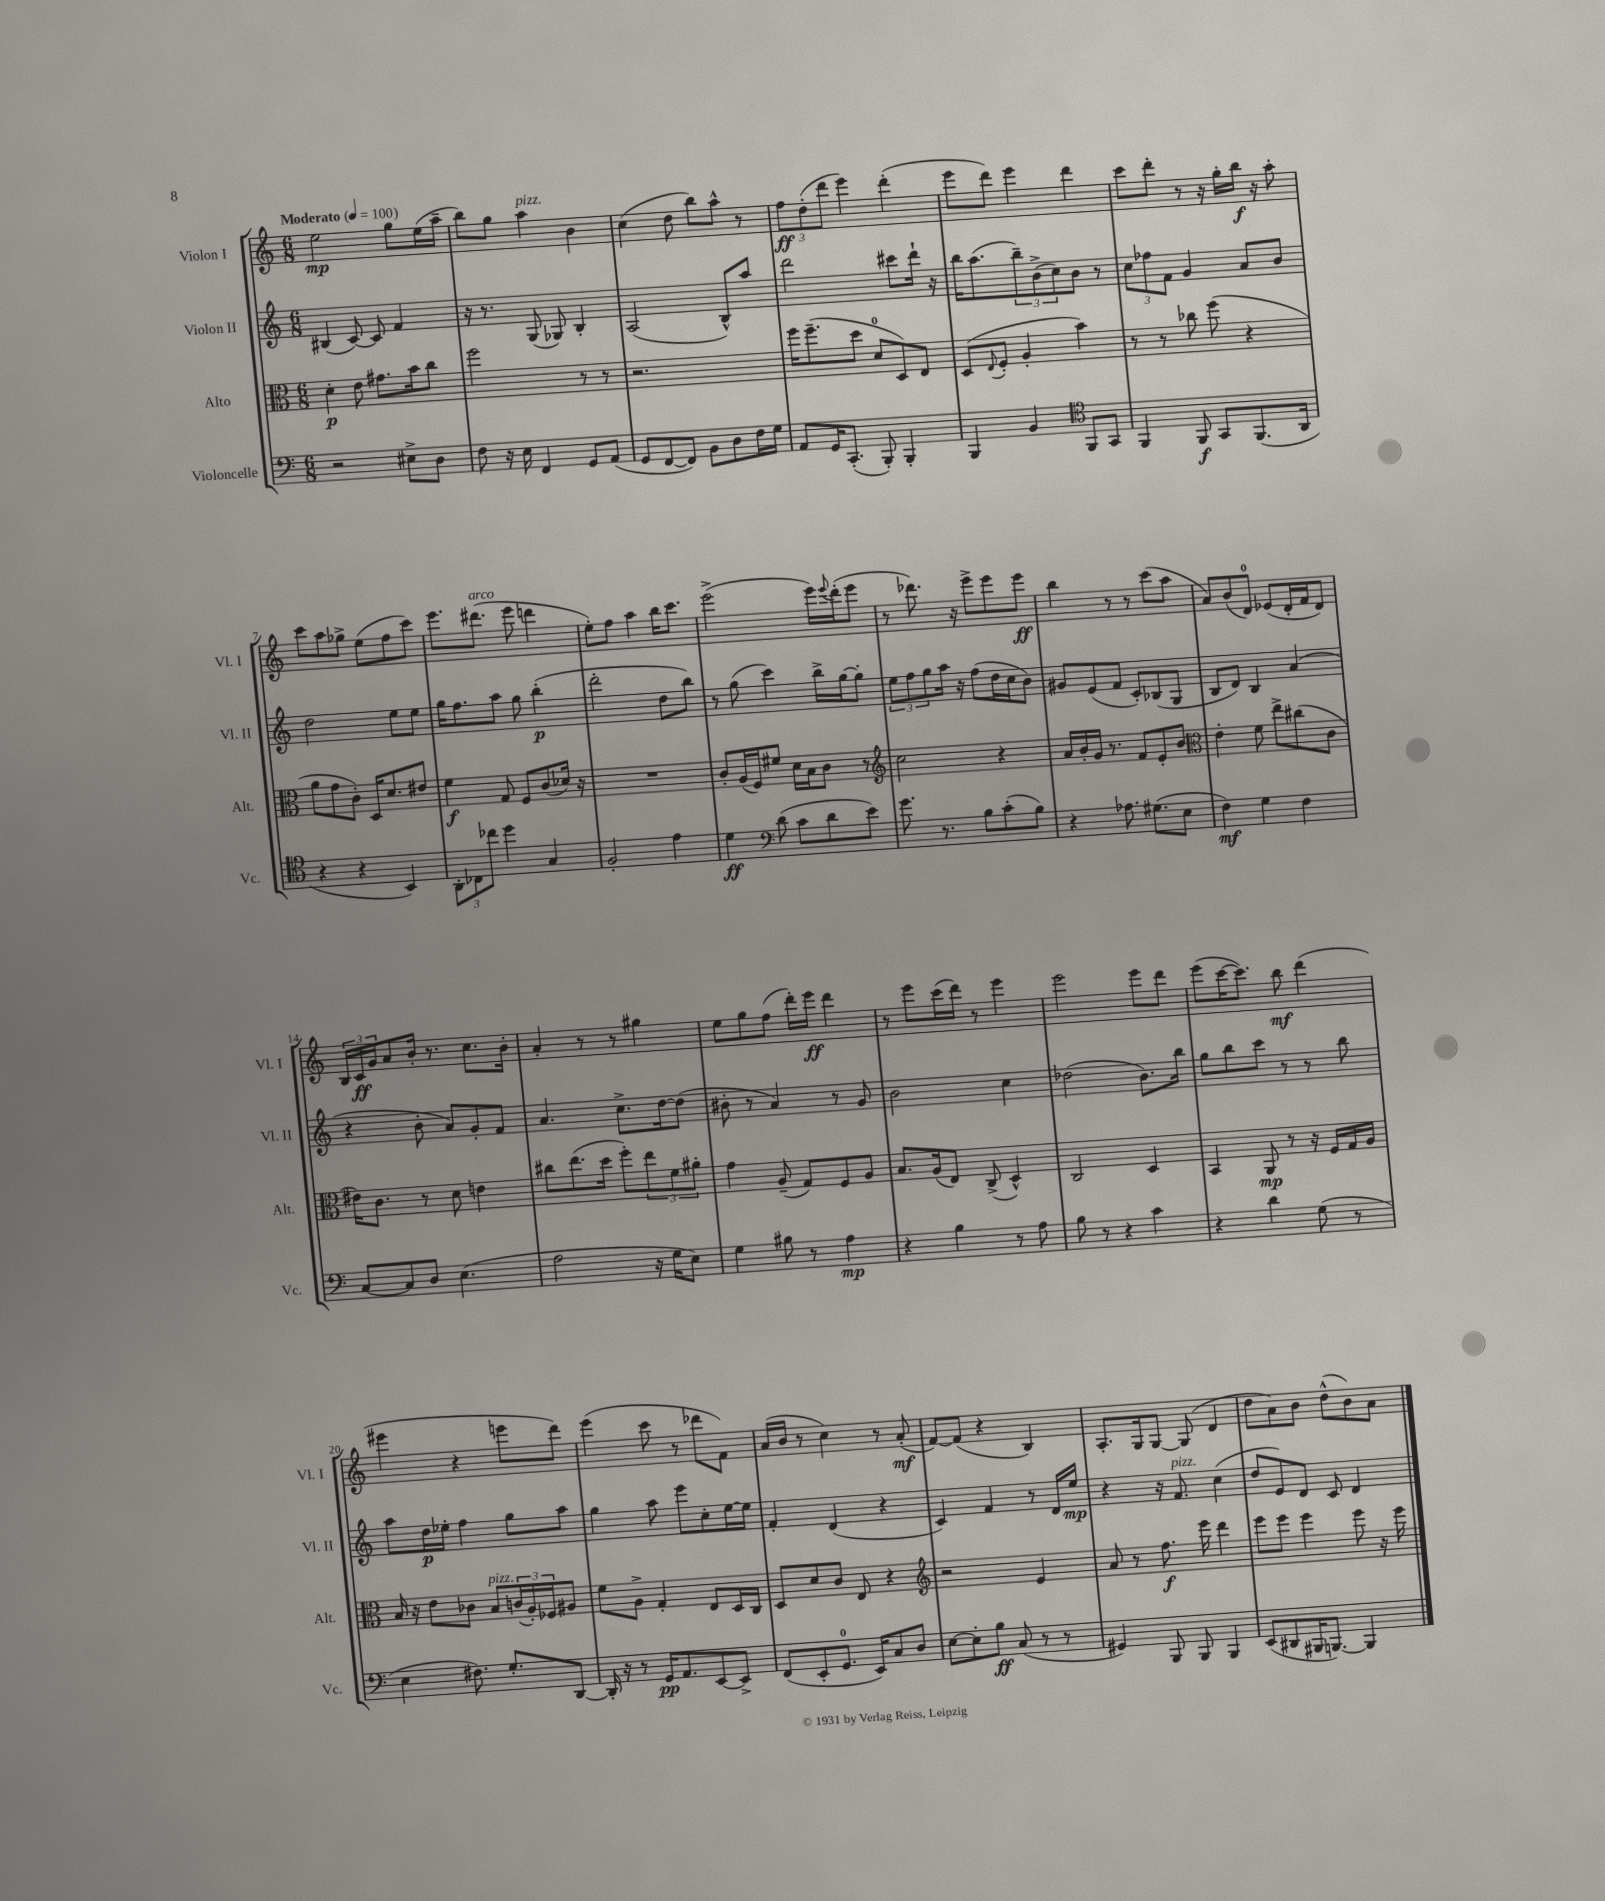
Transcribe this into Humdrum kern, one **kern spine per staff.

**kern	**dynam	**kern	**dynam	**kern	**dynam	**kern	**dynam
*part4	*part4	*part3	*part3	*part2	*part2	*part1	*part1
*staff4	*staff4	*staff3	*staff3	*staff2	*staff2	*staff1	*staff1
*I"Violoncelle	*	*I"Alto	*	*I"Violon II	*	*I"Violon I	*
*I'Vc.	*	*I'Alt.	*	*I'Vl. II	*	*I'Vl. I	*
*clefF4	*	*clefC3	*	*clefG2	*	*clefG2	*
*k[]	*	*k[]	*	*k[]	*	*k[]	*
*M6/8	*	*M6/8	*	*M6/8	*	*M6/8	*
*MM100	*	*MM100	*	*MM100	*	*MM100	*
=1	=1	=1	=1	=1	=1	=1	=1
!	!	!	!	!	!	!LO:TX:a:B:t=Moderato	!
2r	.	4d'\	p	(4B#X/	.	2ee\	mp
.	.	8e\	.	[8c/)	.	.	.
.	.	8.g#X\L	.	8c/]	.	.	.
8E#X^\L	.	.	.	4f/	.	8gg\L	.
.	.	16b\k	.	.	.	.	.
8D\J	.	8cc\J	.	.	.	(16ee\L	.
.	.	.	.	.	.	16aa~\JJ	.
=2	=2	=2	=2	=2	=2	=2	=2
8F\	.	2ff\	.	16r	.	8bb\L)	.
.	.	.	.	8.r	.	.	.
16r	.	.	.	.	.	8gg\J	.
16E\	.	.	.	.	.	.	.
!	!	!	!	!	!	!LO:TX:a:i:t=pizz.	!
4FF/	.	.	.	(8G/	.	4aa\	.
.	.	.	.	8G-X/)	.	.	.
8GG/L	.	8r	.	4B'/	.	4b\	.
(8AA/J	.	8r	.	.	.	.	.
=3	=3	=3	=3	=3	=3	=3	=3
8GG/L	.	2.r	.	(2A/	.	(4cc\	.
[8FF/	.	.	.	.	.	.	.
8FF/J])	.	.	.	.	.	8dd\	.
8BB\L	.	.	.	.	.	8bb\L)	.
8D\	.	.	.	8B^^/L)	.	8aa^^\J	.
16F\L	.	.	.	8aa/J	.	8r	.
16G\JJ	.	.	.	.	.	.	.
=4	=4	=4	=4	=4	=4	=4	=4
8AA/L	.	16ff\KL	.	2ddd\	.	12ff\L	ff
.	.	(8.ff~\	.	.	.	.	.
.	.	.	.	.	.	(12dd'\	.
16GG/K	.	.	.	.	.	.	.
.	.	.	.	.	.	12ddd\J	.
(8.CC'/J	.	.	.	.	.	.	.
.	.	8dd\J	.	.	.	4eee\)	.
8BBB'/)	.	8d/L	.	.	.	.	.
4BBB'/	.	8D/)	.	8ccc#X\L	.	(4ddd'\	.
.	.	8E/J	.	16ddd`\Jk	.	.	.
.	.	.	.	16r	.	.	.
=5	=5	=5	=5	=5	=5	=5	=5
4BBB/	.	(8D/L	.	16bb\KL	.	8eee\L	.
.	.	.	.	(8.aa\	.	.	.
.	.	8qqE/	.	.	.	.	.
.	.	8F'/J	.	.	.	8ddd\J)	.
4BB/	.	4A'/	.	12bb~\)	.	4eee\	.
.	.	.	.	(12b^\	.	.	.
.	.	.	.	12cc\)	.	.	.
*clefC4	*	*	*	*	*	*	*
8FF/L	.	4b\)	.	8b\J	.	4ddd\	.
8GG/J	.	.	.	8r	.	.	.
=6	=6	=6	=6	=6	=6	=6	=6
4FF/	.	8r	.	12cc\L	.	8ccc\L	.
.	.	.	.	12ff-X\	.	.	.
.	.	8r	.	.	.	8ddd'\J	.
.	.	.	.	12f\J	.	.	.
8FF/	f	8cc-X\	.	4g/	.	8r	.
8GG/L	.	(8ff\	.	.	.	16r	.
.	.	.	.	.	.	16gg'\LL	.
(8.FF/	.	4r	.	8a/L	.	16bb\JJ	f
.	.	.	.	.	.	16r	.
.	.	.	.	8b/J	.	8aa'\	.
16AA/Jk	.	.	.	.	.	.	.
!!LO:LB:g=z
=7	=7	=7	=7	=7	=7	=7	=7
4r	.	8a\L	.	2dd\	.	8ccc\L	.
.	.	8g\	.	.	.	8aa\	.
4r	.	8c'\J)	.	.	.	8gg-X^\J	.
.	.	16D/KL	.	.	.	(8ee\L	.
.	.	8.d/	.	.	.	.	.
4BB/)	.	.	.	8ee\L	.	8ff\	.
.	.	8e#X/J	.	8ee\J	.	8ccc\J)	.
=8	=8	=8	=8	=8	=8	=8	=8
12AA'\L	.	4f\	f	16gg\KL	.	8.eee\L	.
.	.	.	.	8.ff\	.	.	.
12C-X\	.	.	.	.	.	.	.
12cc-X\J	.	.	.	.	.	.	.
!	!	!	!	!	!	!LO:TX:a:i:t=arco	!
.	.	.	.	.	.	(8.ddd#X\J	.
4dd\	.	8G/	.	8aa\J	.	.	.
.	.	8F/L	.	8gg\	.	8eee\	.
4G/	.	(8c/	.	(4bb'\	p	4dddn\	.
.	.	16d-X/Jk)	.	.	.	.	.
.	.	16r	.	.	.	.	.
=9	=9	=9	=9	=9	=9	=9	=9
2F'/	.	2.r	.	2ddd'\	.	8ee'\L)	.
.	.	.	.	.	.	8ff\J	.
.	.	.	.	.	.	4aa\	.
4e\	.	.	.	8dd\L	.	16bb\KL	.
.	.	.	.	.	.	8.ccc\J	.
.	.	.	.	8bb\J)	.	.	.
=10	=10	=10	=10	=10	=10	=10	=10
4d\	ff	8c'/L	.	8r	.	(2eee^\	.
.	.	(16A/L	.	(8gg\	.	.	.
.	.	16F/J)	.	.	.	.	.
*clefF4	*	*	*	*	*	*	*
(8d\	.	8f#X/J	.	4ccc\)	.	.	.
8c\L	.	16d\LL	.	.	.	.	.
.	.	16B\J	.	.	.	.	.
8d\	.	8c\J	.	16bb^\LL	.	16eee\LL)	.
.	.	.	.	.	.	8qqeee/	.
.	.	.	.	[16gg\J	.	(16ddd'\J	.
8e\J)	.	8r	.	8gg'\J]	.	8eee\J	.
=11	=11	=11	=11	=11	=11	=11	=11
*	*	*clefG2	*	*	*	*	*
8.g\	.	2cc\	.	12ee\L	.	8r	.
.	.	.	.	12ff\	.	.	.
.	.	.	.	.	.	8.ddd-X\)	.
.	.	.	.	12gg\	.	.	.
8.r	.	.	.	.	.	.	.
.	.	.	.	16aa\Jk	.	.	.
.	.	.	.	16r	.	16r	.
8B\L	.	.	.	(8ff\L	.	8eee^\L	.
(8c'\	.	4r	.	16dd\L	.	8eee\	.
.	.	.	.	16cc\J	.	.	.
8B\J)	.	.	.	8b\J)	.	8eee\J	ff
=12	=12	=12	=12	=12	=12	=12	=12
4r	.	16a/LL	.	8g#X/L	.	4bb\	.
.	.	16b'/	.	.	.	.	.
.	.	16g/JJ	.	(8e/	.	.	.
.	.	8.r	.	.	.	.	.
8.A-X\	.	.	.	8f/J	.	8r	.
.	.	8f/L	.	8c'/L)	.	8r	.
(8.G#X\L	.	.	.	.	.	.	.
.	.	8e'/	.	(8B-X/	.	(8ccc\L	.
8E\J	.	8b/J	.	8G/J	.	8aa\J	.
=13	=13	=13	=13	=13	=13	=13	=13
*	*	*clefC3	*	*	*	*	*
4F\)	mf	4e'\	.	8B/L	.	8a/L)	.
.	.	.	.	8d/J)	.	(8b/	.
4G\	.	8f\	.	4B/	.	8d/J)	.
.	.	8ee^\L	.	.	.	(8e-X/L	.
4F\	.	(8cc#X\	.	(4a/	.	16d'/L	.
.	.	.	.	.	.	16f/J	.
.	.	8c\J	.	.	.	8d/J)	.
!!LO:LB:g=z
=14	=14	=14	=14	=14	=14	=14	=14
[8C/L	.	16e#X\KL)	.	4r	.	24B/LL	.
.	.	.	.	.	.	24c/	ff
.	.	8.c\J	.	.	.	.	.
.	.	.	.	.	.	24g/J	.
8C/]	.	.	.	.	.	8a/	.
8D/J	.	8r	.	8b'\	.	16b'/Jk	.
.	.	.	.	.	.	8.r	.
(4.E\	.	8d\	.	8a/L)	.	.	.
.	.	4en\	.	8g'/	.	8.cc\L	.
.	.	.	.	8f/J	.	.	.
.	.	.	.	.	.	16b'\Jk	.
=15	=15	=15	=15	=15	=15	=15	=15
2A\	.	8cc#X\L	.	4.a/	.	4a'/	.
.	.	(8.ee\	.	.	.	.	.
.	.	.	.	.	.	8r	.
.	.	16dd\Jk	.	.	.	.	.
.	.	8ff'\L)	.	8.cc^\L	.	8r	.
16r	.	12ee\	.	.	.	4gg#X\	.
16G\KL	.	.	.	[16dd\k	.	.	.
.	.	12f\	.	.	.	.	.
8E\J)	.	.	.	(8dd\J]	.	.	.
.	.	12a#X'\J	.	.	.	.	.
=16	=16	=16	=16	=16	=16	=16	=16
4G\	.	4g\	.	8b#X'\	.	8ee\L	.
.	.	.	.	8r	.	8gg\	.
8B#X\	.	(8A~/	.	4a/)	.	(8ff\J	.
8r	.	8G/L)	.	.	.	16ddd'\LL)	.
.	.	.	.	.	.	16eee\JJ	ff
4A\	mp	8F/	.	8r	.	4ddd\	.
.	.	8A/J	.	8g/	.	.	.
=17	=17	=17	=17	=17	=17	=17	=17
4r	.	8.B/L	.	2b\	.	8r	.
.	.	.	.	.	.	8eee\L	.
.	.	(16A/k	.	.	.	.	.
4B\	.	8E/J)	.	.	.	(16ccc\L	.
.	.	.	.	.	.	16ddd\JJ)	.
.	.	(8C^/	.	.	.	8r	.
8r	.	4D^^/)	.	4cc\	.	4eee\	.
8A\	.	.	.	.	.	.	.
=18	=18	=18	=18	=18	=18	=18	=18
8B\	.	2C/	.	(2dd-X\	.	2eee\	.
8r	.	.	.	.	.	.	.
4r	.	.	.	.	.	.	.
4c\	.	4D/	.	8.b\L)	.	8eee\L	.
.	.	.	.	.	.	8ddd\J	.
.	.	.	.	16bb\Jk	.	.	.
=19	=19	=19	=19	=19	=19	=19	=19
4r	.	4BB/	.	8gg\L	.	(8eee\L	.
.	.	.	.	8bb\	.	[16ccc\K	.
.	.	.	.	.	.	8.ccc\J])	.
4d\	.	8AA/	mp	8ccc\J	.	.	.
.	.	8r	.	8r	.	8bb\	mf
(8G\	.	16r	.	8r	.	(4ddd\	.
.	.	16F/LL	.	.	.	.	.
8r	.	16G/	.	8bb\	.	.	.
.	.	16A/JJ	.	.	.	.	.
!!LO:LB:g=z
=20	=20	=20	=20	=20	=20	=20	=20
4E\	.	16B/	.	8aa\L	.	4eee#X\	.
.	.	16r	.	.	.	.	.
.	.	8e\L	.	16dd\L	p	.	.
.	.	.	.	16ee-X'\JJ	.	.	.
8.F#X\)	.	8c-X\J	.	4ff\	.	4r	.
!	!	!LO:TX:a:i:t=pizz.	!	!	!	!	!
.	.	8B/L	.	.	.	.	.
8.G'/L	.	.	.	.	.	.	.
.	.	(24cn/L	.	8gg\L	.	8eeen\L	.
.	.	24A'/)	.	.	.	.	.
.	.	24F-X/J	.	.	.	.	.
[8DD/J	.	8A#X/J	.	8aa\J	.	8ddd\J)	.
=21	=21	=21	=21	=21	=21	=21	=21
16DD'/]	.	8f\L	.	4gg\	.	(4eee\	.
16r	.	.	.	.	.	.	.
8r	.	8A^\J	.	.	.	.	.
16GG/KL	pp	4G'/	.	8aa\	.	8ccc\	.
8.AA/	.	.	.	.	.	.	.
.	.	.	.	8eee\L	.	8r	.
[8EE/	.	8E/L	.	8cc'\	.	8ddd-X\L	.
8EE^/J]	.	16D/L	.	[16ee\L	.	8f\J)	.
.	.	16C/JJ	.	16ee\JJ]	.	.	.
=22	=22	=22	=22	=22	=22	=22	=22
(8FF/L	.	8D/L	.	4f'/	.	(16a/LL	.
.	.	.	.	.	.	16b/JJ	.
8EE'/	.	8d/	.	.	.	8r	.
8.GG/J	.	8c/J	.	(4d/	.	4cc\)	.
.	.	8E/	.	.	.	.	.
16EE/KL)	.	.	.	.	.	.	.
8C/	.	4r	.	4r	.	8r	.
8D/J	.	.	.	.	.	(8a'/	mf
=23	=23	=23	=23	=23	=23	=23	=23
*	*	*clefG2	*	*	*	*	*
[8E\L	.	2r	.	4c/)	.	[8f/L)	.
8E'\]	.	.	.	.	.	(8f/J]	.
8B\J	ff	.	.	4f/	.	4r	.
(8C/	.	.	.	.	.	.	.
8r	.	4e/	.	8r	.	4B/)	.
8r	.	.	.	16d/LL	.	.	.
.	.	.	.	16ee/JJ	mp	.	.
=24	=24	=24	=24	=24	=24	=24	=24
4GG#X/)	.	8a/	.	4r	.	8.A'/L	.
.	.	8r	.	.	.	.	.
.	.	.	.	.	.	16G/k	.
8BBB/	.	8.ff\	f	16r	.	[8G/J	.
!	!	!	!	!LO:TX:a:i:t=pizz.	!	!	!
.	.	.	.	8.f/	.	.	.
8BBB/	.	.	.	.	.	(8G/]	.
.	.	16eee\	.	.	.	.	.
4BBB/	.	4ddd\	.	(4cc\	.	4d/	.
=25	=25	=25	=25	=25	=25	=25	=25
(8EE/L	.	8eee\L	.	8dd/L	.	8dd\L	.
8DD#X/	.	8eee\J	.	8e/)	.	8a\)	.
16BBB#X/K	.	4eee\	.	8d/J	.	8b\J	.
[8.BBBn/J)	.	.	.	.	.	.	.
.	.	.	.	8c/	.	(8dd^^\L	.
4BBB/]	.	8eee\	.	4d/	.	8b\)	.
.	.	16r	.	.	.	8a\J	.
.	.	16eee\	.	.	.	.	.
==	==	==	==	==	==	==	==
*-	*-	*-	*-	*-	*-	*-	*-
